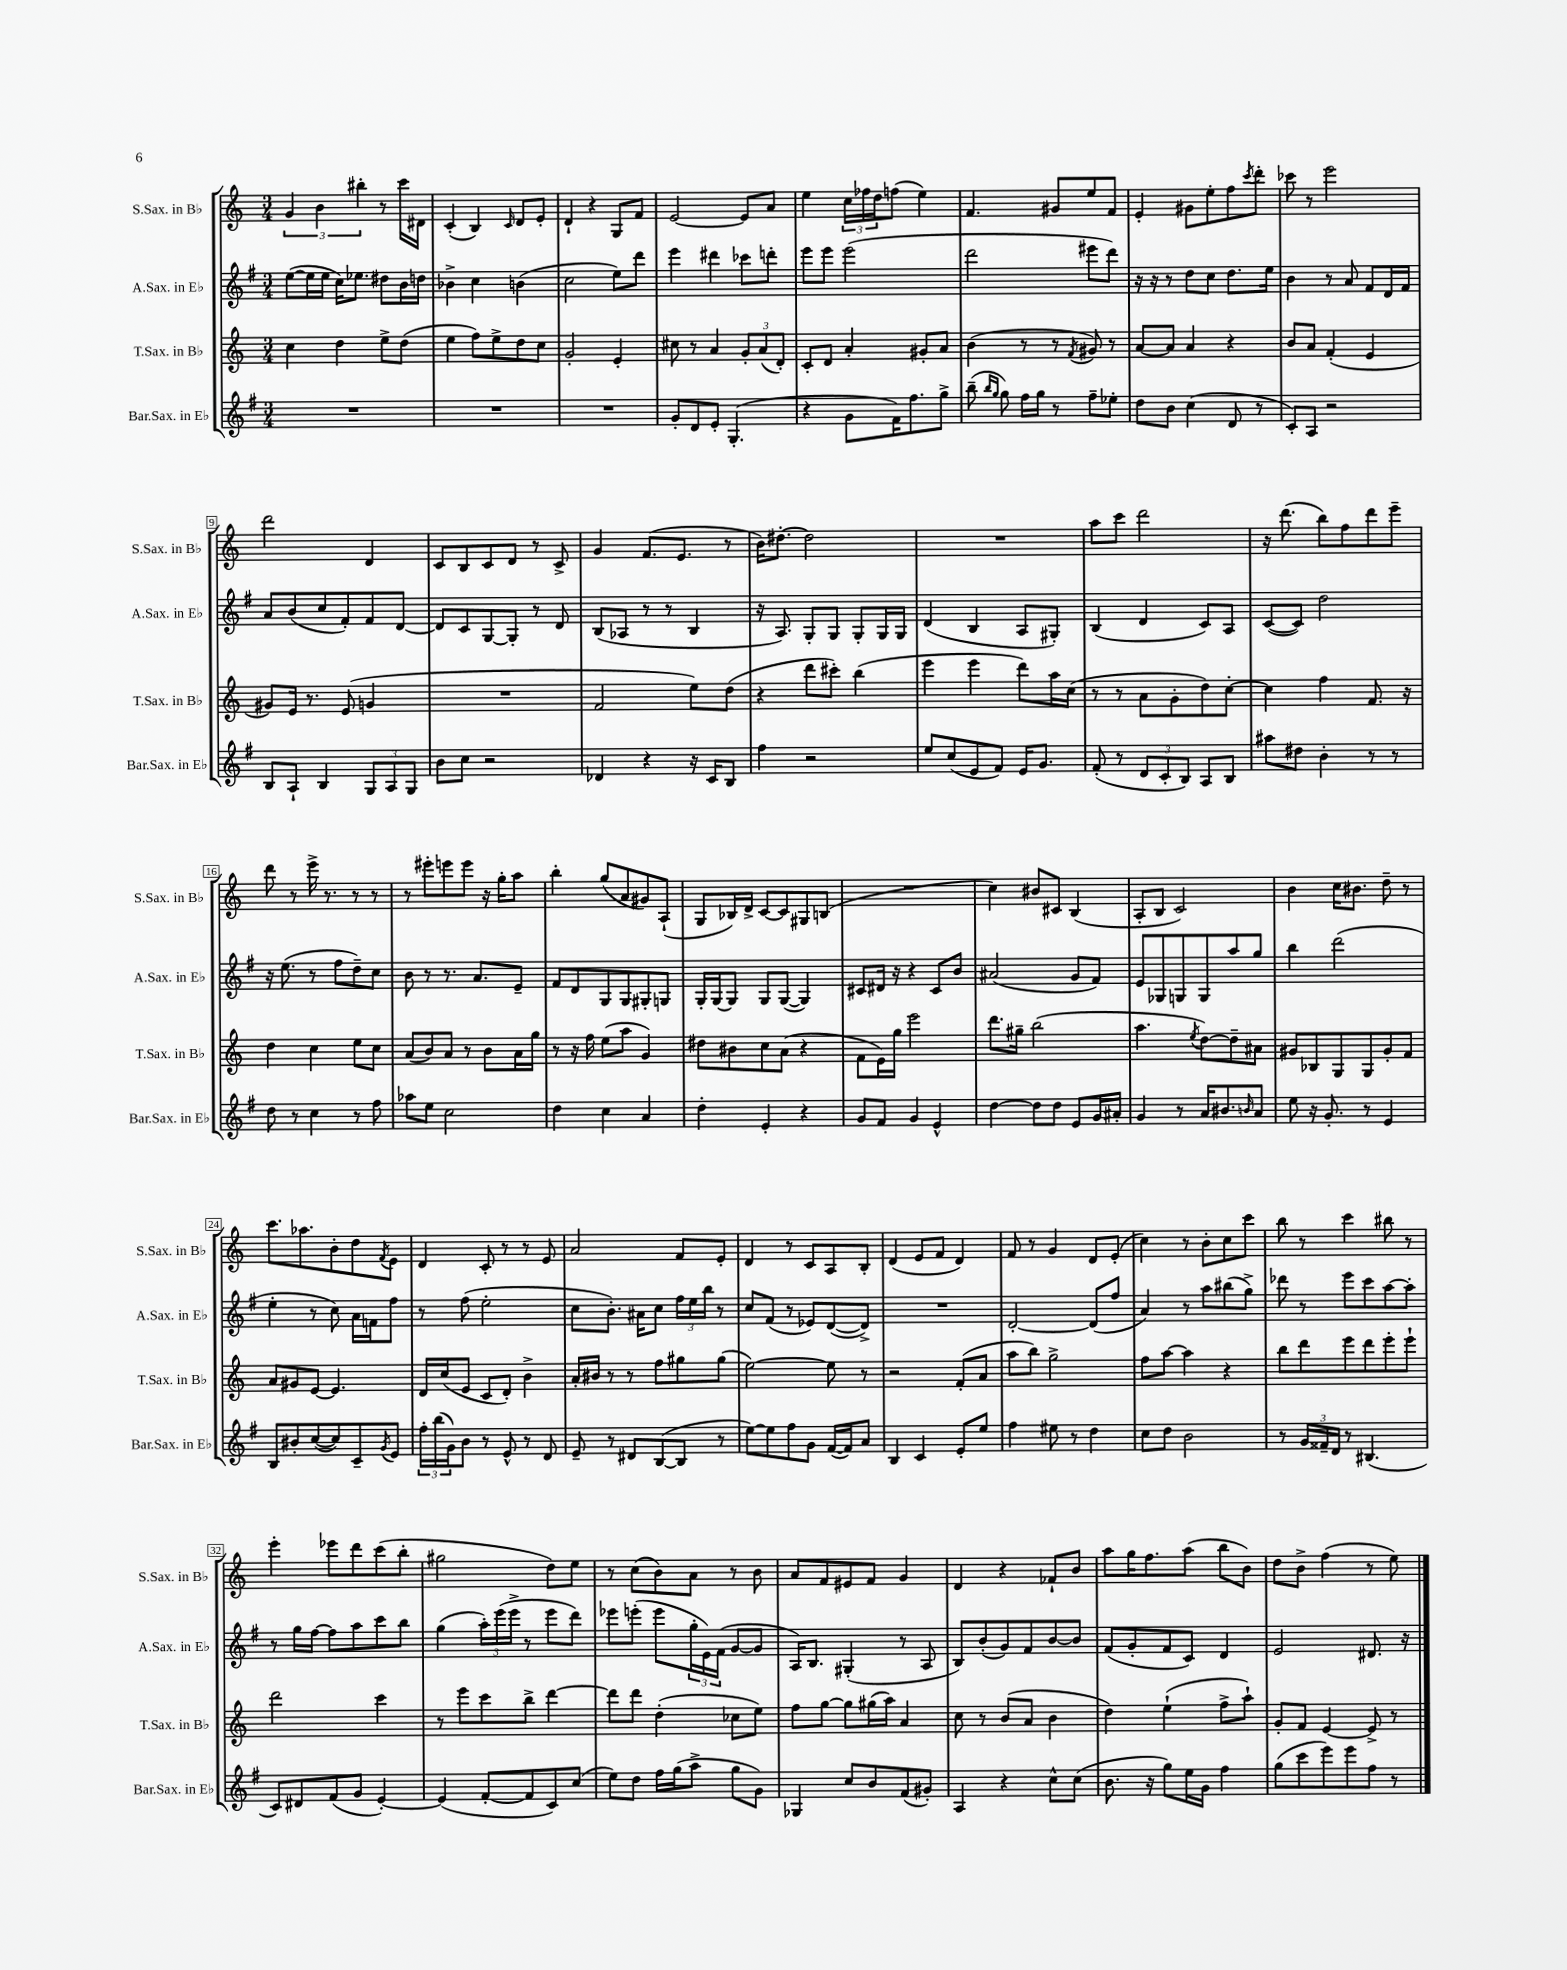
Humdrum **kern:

**kern	**kern	**kern	**kern
*staff4	*staff3	*staff2	*staff1
*clefG2	*clefG2	*clefG2	*clefG2
*k[f#]	*k[]	*k[f#]	*k[]
*M3/4	*M3/4	*M3/4	*M3/4
2.r	4cc\	([8ee\L	6g/
.	.	16ee\]L	.
.	.	.	6b\
.	.	16ee\JJ	.
.	4dd\	16cc\LK)	.
.	.	8.ee-\J	.
.	.	.	6bb#'\
.	8ee^\L	8dd#\L	8r
.	(8dd\J	16b\L	16ccc\LL
.	.	16dd\JJ	16d#\JJ
=	=	=	=
2.r	4ee\	4b-^\	(4c'/
.	8ff\L)	4cc\	4B/)
.	8ee^\	.	.
.	.	.	16qqc/
.	8dd\	(4b\	8d/L
.	8cc\J	.	8e'/J
=	=	=	=
2.r	2g'/	2cc\	4d`/
.	.	.	4r
.	4e'/	8ee\L)	8G/L
.	.	8ddd\J	8f/J
=	=	=	=
8g'/L	8cc#\	4eee\	[2e/
8d/	8r	.	.
8e'/J	4a/	4ddd#\	.
(4.G'/	.	.	.
.	12g'/L	8ccc-\L	8e/]L
.	(12a/	.	.
.	.	8ddd'\J	8a/J
.	12d'/J)	.	.
=	=	=	=
4r	8c'/L	8eee\L	4ee\
.	8d/J	8eee\J	.
8g\L	4a'/	(2eee\	24cc\LL
.	.	.	24ff-\
.	.	.	24dd\J
16f#\K)	.	.	(8ff\J
8.ff#\	.	.	.
.	8g#'/L	.	4ee\)
8gg^\J	8a/J	.	.
=	=	=	=
(8bb~\	(4b\	2ddd\	4.f/
16qqbb/LL	.	.	.
16qqgg/JJ	.	.	.
8gg\)	.	.	.
16ff#\LL	8r	.	.
16gg\JJ	.	.	.
8r	8r	.	8g#/L
.	8qf/	.	.
8ff#~\L	8g#/)	8eee#\L	8ee/
8ee-'\J	8r	8ddd\J)	8f/J
=	=	=	=
8dd\L	[8a/L	16r	4e'/
.	.	16r	.
8b\J	8a/]J	8r	.
(4cc\	4a/	8dd\L	8g#\L
.	.	8cc\J	8ee'\
8d/	4r	8.dd\L	8ff\
.	.	.	8qccc/
8r	.	.	8ddd'\J
.	.	16ee\Jk	.
=	=	=	=
8c'/L)	8b/L	4b\	8ccc-\
8A/J	8a/J	.	8r
2r	(4f'/	8r	2eee\
.	.	8a/	.
.	4e/	8f#/L	.
.	.	16d/L	.
.	.	16f#/JJ	.
=	=	=	=
8B/L	8g#/L)	8a/L	2ddd\
8A`/J	16e/Jk	(8b/	.
.	8.r	.	.
4B/	.	8cc/	.
.	(8e/	8f#'/)	.
12G/L	4g/	8f#/	4d/
12A/	.	.	.
.	.	[8d/J	.
12G/J	.	.	.
=	=	=	=
8b\L	2.r	8d/]L	8c/L
8cc\J	.	8c/	8B/
2r	.	[8G/	8c/
.	.	8G'/]J	8d/J
.	.	8r	8r
.	.	8d/	8c^/
=	=	=	=
4d-/	2f/	(8B/L	4g/
.	.	8A-/J	.
4r	.	8r	(8.f/L
.	.	8r	.
.	.	.	8.e/J
16r	8ee\L)	4B/	.
16c/LK	.	.	.
8B/J	(8dd\J	.	8r
=	=	=	=
4ff#\	4r	16r	16b\LK)
.	.	8.A/)	[8.dd#'\J
2r	8ddd\L	8G'/L	2dd#\]
.	8ccc#'\J)	8G/J	.
.	(4bb\	8G'/L	.
.	.	16G/L	.
.	.	16G/JJ	.
=	=	=	=
8ee/L	4eee\	(4d/	2.r
(8cc/	.	.	.
8e/	4eee\	4B/	.
8f#/J)	.	.	.
16e/LK	8ddd\L)	8A/L	.
8.g/J	.	.	.
.	16aa\L	8G#'/J)	.
.	(16cc\JJ	.	.
=	=	=	=
(8f#'/	8r	(4B/	8aa\L
8r	8r	.	8ccc\J
12d/L	8a\L	4d/	2ddd\
12c'/	.	.	.
.	8g'\	.	.
12B/J)	.	.	.
8A/L	8dd\)	8c/L)	.
8B/J	[8cc'\J	8A/J	.
=	=	=	=
8aa#\L	4cc\]	([8c/L	16r
.	.	.	(8.ddd\
8dd#\J	.	8c/]J)	.
4b'\	4ff\	2dd\	8bb\L)
.	.	.	8ff\
8r	8.f/	.	8ddd\
8r	.	.	8eee~\J
.	16r	.	.
=	=	=	=
8dd\	4dd\	16r	8ddd\
.	.	(8.ee\	.
8r	.	.	8r
4cc\	4cc\	8r	16eee^\
.	.	.	8.r
.	.	8ff#\L	.
8r	8ee\L	8dd~\)	8r
8ff#\	8cc\J	8cc\J	8r
=	=	=	=
8aa-\L	(8a/L	8b\	8r
8ee\J	8b/)	8r	8eee#'\L
2cc\	8a/J	8.r	8eee\
.	8r	.	8eee\J
.	.	8.a/L	.
.	8b\L	.	16r
.	.	.	16gg'\LK
.	16a\L	8e~/J	8aa\J
.	16gg\JJ	.	.
=	=	=	=
4dd\	8r	8f#/L	4bb'\
.	16r	8d/	.
.	16ff\	.	.
4cc\	(8ee\L	8G/	(8gg/L
.	8aa\J	8G/	8a/
4a/	4g/)	8G#'/	8g#/)
.	.	8G/J	(8A`/J
=	=	=	=
4dd'\	8dd#\L	16G'/LL	8G/L
.	.	[16G/J	.
.	8b#\	8G/]J	16B-/L)
.	.	.	16d^/JJ
4e'/	8cc\	8G/L	[8c/L
.	(8a\J	([8G/J	8c/]
4r	4r	4G/])	8G#/
.	.	.	(8B/J
=	=	=	=
8g/L	8f\L	8c#/L	2.r
8f#/J	16e\L)	16d#/Jk	.
.	16gg\JJ	16r	.
4g/	2eee\	4r	.
4e^^/	.	8c#/L	.
.	.	8b/J	.
=	=	=	=
[4dd\	8.ddd\L	(2a#/	4cc\)
.	16gg#~\Jk	.	.
8dd\]L	(2bb\	.	8b#/L
8dd\J	.	.	8c#/J
8e/L	.	8g/L	(4B/
16g/L	.	8f#/J)	.
16a#'/JJ	.	.	.
=	=	=	=
4g/	4.aa\	8e/L	8A'/L
.	.	8G-/	8B/J
8r	.	8G/	2c/)
.	8qee/	.	.
16a/LK	[8dd\L)	8G/	.
8.b#/	.	.	.
.	8dd~\]	8aa/	.
16qqb/	.	.	.
8a/J	8a#\J	8gg/J	.
=	=	=	=
8ee\	8g#/L	4bb\	4b\
16r	8B-/	.	.
8.g'/	.	.	.
.	8G/	(2ddd\	16cc\LK
.	.	.	8.b#\J
8r	8G/	.	.
4e/	8g#'/	.	8dd~\
.	8f/J	.	8r
=	=	=	=
8B/L	8a/L	4ee'\	8.ccc\L
8b#'/	8g#/	.	.
.	.	.	8.aa-\
([8cc/	[8e/J	8r	.
8cc/])	4.e/]	8cc\)	8b'\
8c~/	.	16a\LL	8dd\
.	.	16f\J	.
8qg/	.	.	8qf/
8e/J	.	8ff#\J	8e\J
=	=	=	=
24ff#'\LL	16d/LL	8r	4d/
(24bb\	.	.	.
.	(16cc/J	.	.
24g\J)	.	.	.
8b\J	8e/J	(8ff#\	.
8r	8c/L	2ee'\	8c'/
8e^^/	8d'/J)	.	8r
8r	4b^\	.	8r
8d/	.	.	8e/
=	=	=	=
8e~/	16a'/LL	8cc\L	2a/
.	16b#/JJ	.	.
8r	8r	8.b'\J)	.
8d#/L	8r	.	.
.	.	16a#\LK	.
([8B/	8ff\L	8cc\J	.
8B/]J	8gg#\	24ff#\LL	8f/L
.	.	24ee\	.
.	.	24bb\JJ	.
8r	(8gg#\J	8r	8e'/J
=	=	=	=
[8ee\L)	[2ee\)	8cc/L	4d/
8ee\]	.	(8f#/J	.
8ff#\	.	8r	8r
8g\J	.	8e-/L)	8c/L
([16f#/LL	8ee\]	([8d/	8A/
16f#/]J)	.	.	.
8a/J	8r	8d^/]J)	8B'/J
=	=	=	=
4B/	2r	2.r	(4d/
4c/	.	.	8e/L
.	.	.	8f/J
8e'/L	(8f'/L	.	4d/)
8ee/J	8a/J	.	.
=	=	=	=
4ff#\	8aa\L	[2d'/	8f/
.	8bb\J)	.	8r
8ee#\	2gg^\	.	4g/
8r	.	.	.
4dd\	.	(8d/]L	8d/L
.	.	8ff#/J	(8e'/J
=	=	=	=
8cc\L	8ff\L	4a/)	4cc\)
8dd\J	[8aa\J	.	.
2b\	4aa\]	8r	8r
.	.	8aa\L	8b'\L
.	4r	(8bb#\	8cc\
.	.	8gg^\J)	8ccc\J
=	=	=	=
8r	8bb\L	8ddd-\	8bb\
24g/LL	8ddd\	8r	8r
24f##~/	.	.	.
24d/JJ	.	.	.
8r	8eee\	8eee\L	4ccc\
(4.B#/	8ddd\	8ccc\	.
.	8eee'\	[8aa\	8bb#\
.	8eee`\J	8aa'\]J	8r
=	=	=	=
8c/L)	2ddd\	8r	4eee'\
8d#/	.	16gg\LL	.
.	.	[16ff#\JJ	.
(8f#/	.	8ff#\]L	8eee-\L
8g/J	.	8aa\	8ddd\
[4e'/)	4ccc\	8ccc\	(8ccc\
.	.	8bb\J	8bb'\J
=	=	=	=
(4e/]	8r	(4gg\	2gg#\
.	8eee\L	.	.
[8f#'/L	8ccc\	24aa'\LL)	.
.	.	(24eee\	.
.	.	24eee^\JJ	.
8f#/]	8bb^\J	8r	.
8c/)	[4ddd\	8eee\L	8dd\L)
(8cc/J	.	8ddd\J)	8ee\J
=	=	=	=
8ee\L)	8ddd\]L	8eee-\L	8r
8dd\J	8ddd\J	(8eee'\J	(8cc\L
16ff#\LL	(4dd'\	8eee\L	8b\)
(16gg\J	.	.	.
8aa^\J	.	24gg'\L	8a\J
.	.	24e\)	.
.	.	(24f#\JJ	.
8gg\L	8cc-\L	[8g/L	8r
8g\J)	8ee\J)	8g/]J	8b\
=	=	=	=
4G-/	8ff\L	16A/LK)	8a/L
.	.	8.B/J	.
.	[8gg\J	.	8f/
8cc/L	8gg\]L	(4G#'/	8e#/
8b/	(16gg#\L	.	8f/J
.	16aa\JJ)	.	.
(8f#/	4a/	8r	4g/
8g#'/J)	.	8A/	.
=	=	=	=
4A/	8cc\	8B/L)	4d/
.	8r	(8b'/	.
4r	(8b/L	8g/)	4r
.	8a/J	8f#/	.
8cc^^\L	4b\	[8b/	8f-`/L
(8cc\J	.	8b/]J	8b/J
=	=	=	=
8.b\	4dd\)	(8f#/L	8aa\L
.	.	8g'/	16gg\K
16r	.	.	8.ff\
8gg\L)	(4ee`\	8f#/	.
16ee\L	.	8c/J)	(8aa\J
16g\JJ	.	.	.
4ff#\	8ff^\L	4d/	8bb\L
.	8aa`\J)	.	8b\J)
=	=	=	=
(8gg\L	8g'/L	2e/	8dd\L
8ccc\	8f/J	.	8b^\J
8eee\)	[4e/	.	(4ff\
8eee\	.	.	.
8ff#\J	8e^/]	8.d#/	8r
8r	8r	.	8ee\)
.	.	16r	.
==	==	==	==
*-	*-	*-	*-
